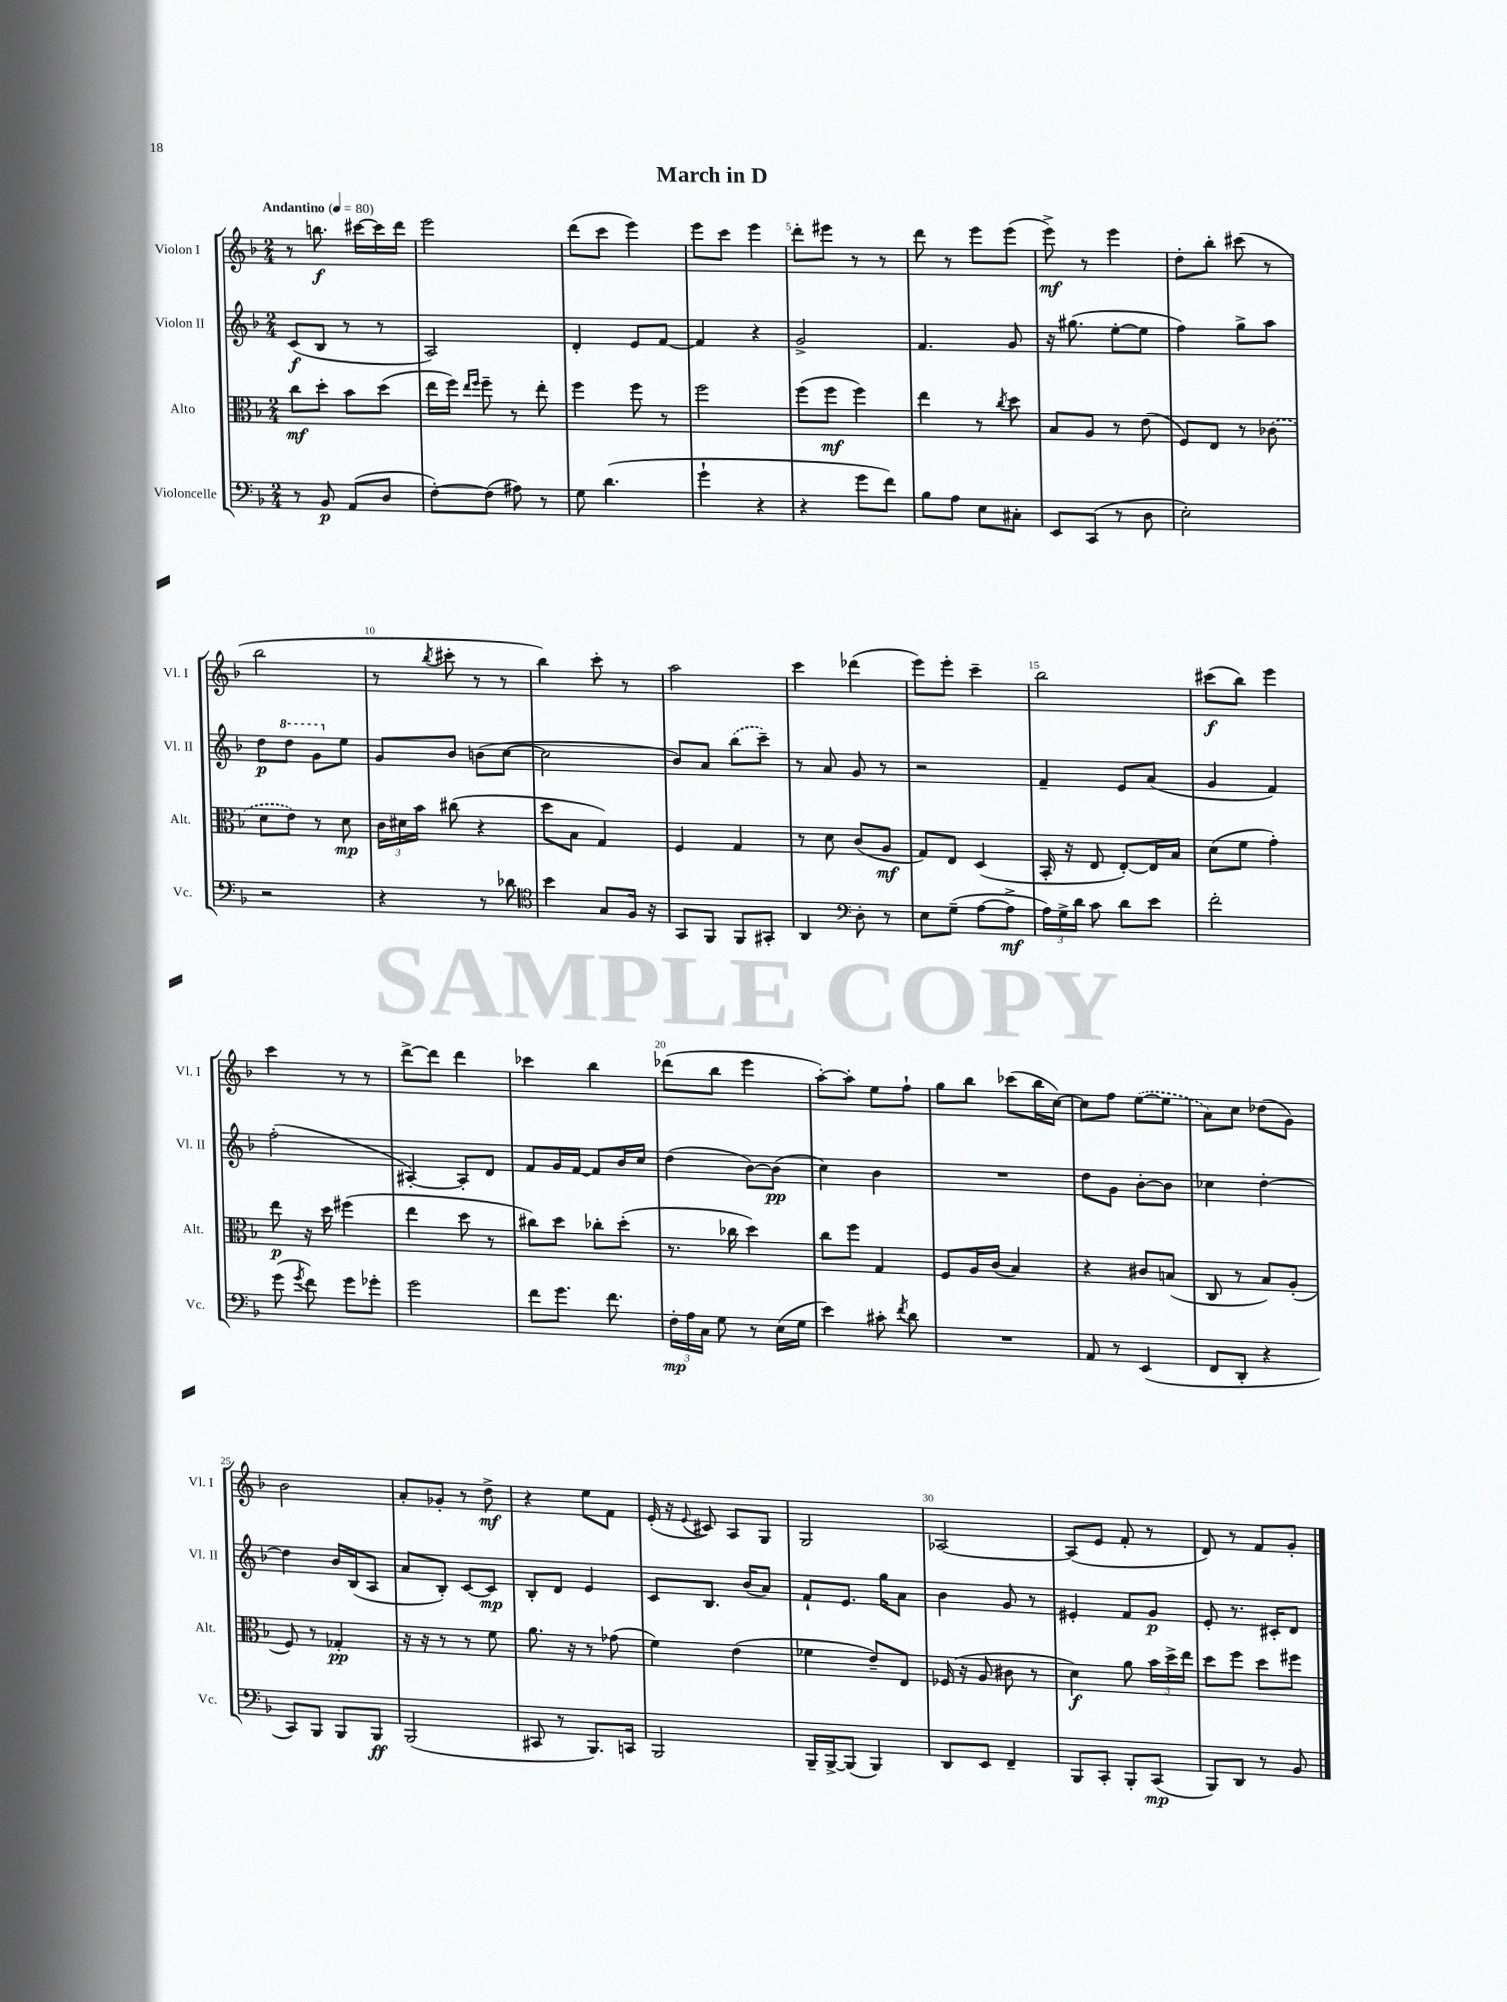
\header { title = "March in D" }
<<
\new StaffGroup <<
\new Staff = "s0" \with { instrumentName = "Violon I" shortInstrumentName = "Vl. I" } {
    \clef treble \key f \major \numericTimeSignature \time 2/4 \tempo "Andantino" 4 = 80
    \autoBeamOff r8 b''8.\f cis'''16[~ cis'''16 d'''16] |
    e'''2 |
    d'''8[( c'''8] e'''4) |
    e'''8[ c'''8] e'''4 |
    d'''8[-. eis'''8] r8 r8 |
    d'''8 r8 e'''8[ e'''8]( |
    e'''8->\mf) r8 e'''4 |
    d''8[-. bes''8]-. cis'''8( r8 |
    bes''2 |
    r8 \acciaccatura { bes''8 } cis'''8-. r8 r8 |
    bes''4) c'''8-. r8 |
    a''2 |
    c'''4 des'''4( |
    e'''8[) e'''8]-. c'''4-- |
    bes''2 |
    cis'''8[\f( bes''8]) e'''4 |
    c'''4 r8 r8 |
    d'''8[~-> d'''8] d'''4 |
    ces'''4 bes''4 |
    des'''8[( bes''8] e'''4 |
    a''8[~-.) a''8]-. e''8[ f''8]-! |
    g''8[ bes''8] ces'''8[( bes''16 c''16]~) |
    c''8[ f''8] \once \slurDashed e''8[~( e''8] |
    a'8[) c''8] des''8[( g'8]) |
    bes'2 |
    a'8[-. ges'8]-. r8 d''8->\mf |
    r4 e''8[ f'8] |
    e'16-.( r16 \appoggiatura { e'8 } cis'8) a8[ g8] |
    g2 |
    aes2~ |
    aes8[( e'8] f'8-. r8 |
    d'8) r8 f'8[ g'8]-. \bar "|." |
}
\new Staff = "s1" \with { instrumentName = "Violon II" shortInstrumentName = "Vl. II" } {
    \clef treble \key f \major \numericTimeSignature \time 2/4
    \autoBeamOff c'8[\f( bes8] r8 r8 |
    a2) |
    d'4-. e'8[ f'8]~ |
    f'4 r4 |
    g'2-> |
    f'4. g'8 |
    r16 gis''8.( e''8[~-. e''8] |
    f''4) g''8[-> a''8] |
    d''8[\p \ottava #1 d'''8] g''8[ \ottava #0 e''8] |
    g'8[ bes'8] b'8[( c''8]~ |
    c''2 |
    bes'8[) a'8] \once \slurDashed bes''8[( c'''8]--) |
    r8 a'8 g'8 r8 |
    r2 |
    f'4-- e'8[ a'8]( |
    g'4 f'4) |
    f''2-.( |
    ais4~-.) ais8[-. d'8] |
    f'8[ g'16 f'16]~ f'8[ bes'16 c''16] |
    d''4( bes'8[~) bes'8]\pp( |
    c''4) bes'4 |
    R2 |
    d''8[ g'8] bes'8[~-. bes'8] |
    ces''4 d''4~-. |
    d''4 bes'16[ bes16( a8] |
    a'8[ bes8]-.) c'8[~ c'8]\mp |
    bes8[-. d'8] e'4 |
    c'8[ bes8.] bes'16[( a'8]) |
    f'8[-! e'8.] g''16[ a'8] |
    bes'4 g'8 r8 |
    eis'4-. f'8[ g'8]\p |
    e'8-. r8. cis'16[-. d'8] \bar "|." |
}
\new Staff = "s2" \with { instrumentName = "Alto" shortInstrumentName = "Alt." } {
    \clef alto \key f \major \numericTimeSignature \time 2/4
    \autoBeamOff c''8[\mf d''8]-. bes'8[ d''8]( |
    e''16[ f''16]) \grace { e''16[ f''16] } f''8-- r8 e''8-. |
    f''4 f''8 r8 |
    f''2 |
    f''8[( f''8]\mf f''4) |
    e''4 r8 \acciaccatura { c''8 } d''8 |
    bes8[ a8] r8 e'8( |
    f8[) e8] r8 \once \slurDashed ces'8( |
    d'8[ e'8]) r8 d'8\mp |
    \tuplet 3/2 { c'16[ dis'16 bes'16] } cis''8( r4 |
    d''8[ bes8] g4) |
    f4 g4 |
    r8 d'8 c'8[( a8]\mf |
    g8[) e8] d4( |
    bes,16-. r16 e8 e8[~-.) e16 bes16] |
    d'8[( f'8] g'4-.) |
    e''8\p r16 d''16 fis''4( |
    e''4 d''8 r8 |
    cis''8[) d''8] ces''8[-. d''8]-.( |
    r8. ces''16 d''4) |
    c''8[ f''8] g4 |
    f8[ a16 c'16]( bes4) |
    r4 cis'8[ b8]( |
    c8 r8 bes8[) a8]-.( |
    f8) r8 ges4-.\pp |
    r16 r16 r8 r8 f'8 |
    a'8. r16 r8 ges'8( |
    f'4) e'4( |
    fes'4 e'8[--) e8] |
    fes16( r16 a8 cis'8 r8 |
    d'4\f) a'8 \tuplet 3/2 { bes'16[ d''16-> e''16] } |
    d''8[ f''8] d''8[ fis''8] \bar "|." |
}
\new Staff = "s3" \with { instrumentName = "Violoncelle" shortInstrumentName = "Vc." } {
    \clef bass \key f \major \numericTimeSignature \time 2/4
    \autoBeamOff r8 bes,8\p a,8[( d8] |
    f8[~-.) f8]( ais8) r8 |
    g8 d'4.( |
    g'4-! r4 |
    r4 g'8[ f'8]) |
    bes8[ a8] e8[ cis8]-. |
    e,8[ c,8]( r8 d8 |
    e2-.) |
    r2 |
    r4 r8 des'8 |
    \clef tenor bes'4 g8[ f16] r16 |
    g,8[ f,8] f,8[ gis,8]-. |
    a,4 \clef bass d8-. r8 |
    e8[ g8]--( a8[~ a8]->\mf |
    \tuplet 3/2 { a16[) g16-> d'16] } c'8 d'8[ e'8] |
    f'2-. |
    g'8( \acciaccatura { g'8 } f'8) g'8[ ges'8]-. |
    g'2 |
    f'8[ g'8.] f'8. |
    \tuplet 3/2 { f16[-.\mp a16 c16] } g8 r8 e16[( g16] |
    e'4) cis'8-. \acciaccatura { f'8 } d'8 |
    R2 |
    a,8 r8 e,4( |
    f,8[ d,8]-. r4 |
    c,8[) bes,,8] bes,,8[ bes,,8]\ff |
    bes,,2( |
    cis,8 r8 bes,,8.[) c,16] |
    bes,,2 |
    bes,,16[-- bes,,16~-> bes,,8]( bes,,4) |
    d,8[ e,8] f,4-- |
    bes,,8[ c,8]-. bes,,8[-. c,8]\mp( |
    bes,,8[) d,8] r8 bes,8 \bar "|." |
}
>>
>>
\layout { \context { \Score \override BarNumber.break-visibility = ##(#f #t #t) barNumberVisibility = #(every-nth-bar-number-visible 5) } }
